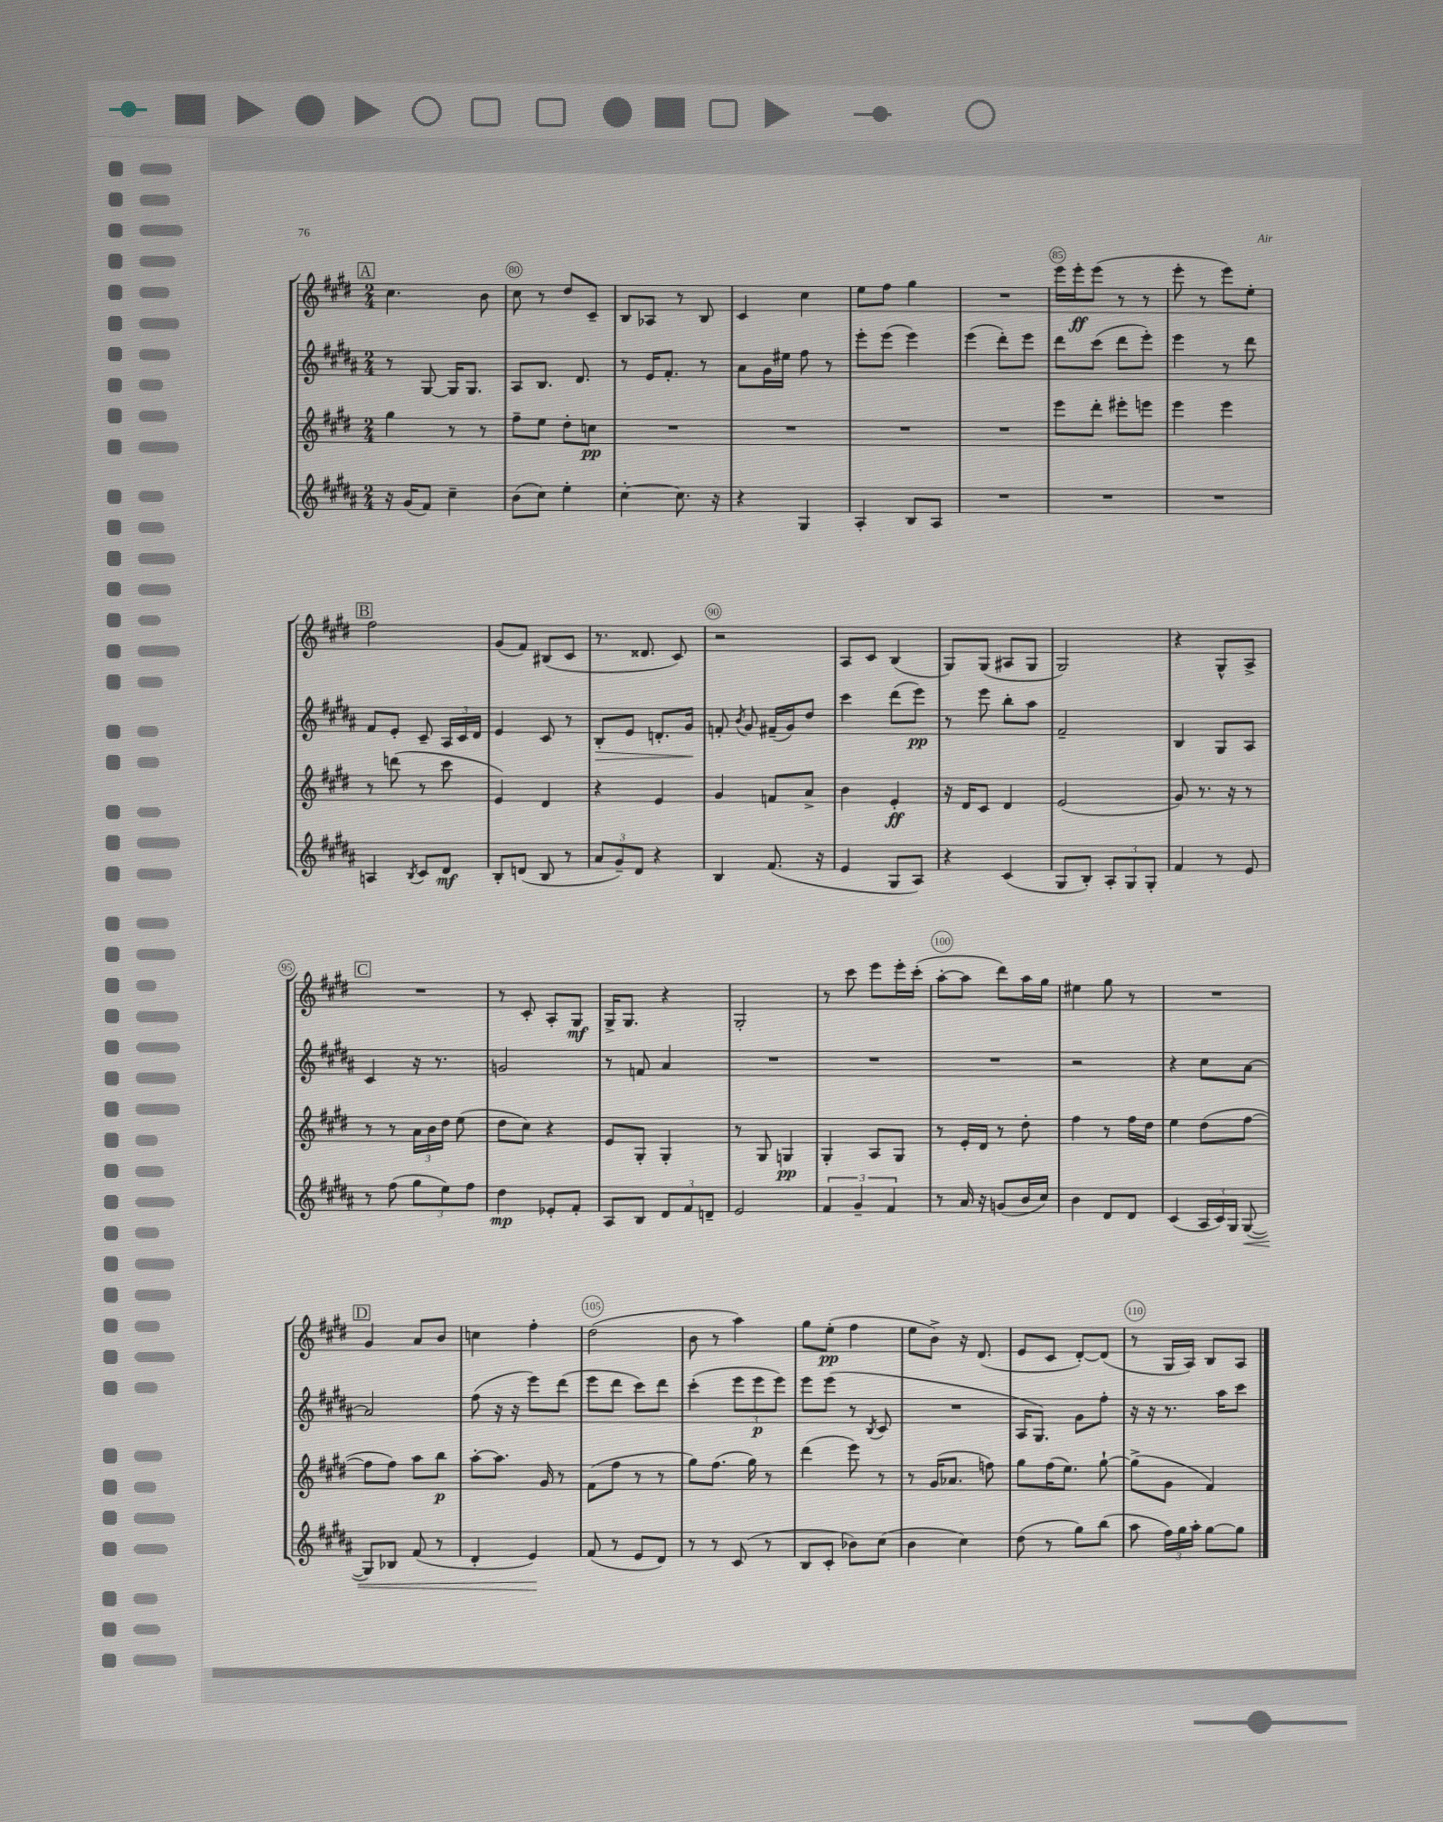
<<
\new StaffGroup <<
\new Staff = "s0" {
    \clef treble \key e \major \numericTimeSignature \time 2/4
    \autoBeamOff \mark \markup { \box "A" } cis''4. b'8 |
    cis''8 r8 dis''8[ cis'8]-- |
    b8[ aes8] r8 b8 |
    cis'4 cis''4 |
    e''8[ fis''8] gis''4 |
    R2 |
    e'''16[ e'''16-.\ff e'''8]( r8 r8 |
    e'''8-. r8 e'''8[) e''8]-. |
    \mark \markup { \box "B" } fis''2 |
    gis'8[( fis'8]) bis8[( cis'8] |
    r8. disis'8. cis'8) |
    r2 |
    a8[ cis'8] b4( |
    gis8[) gis8]( ais8[ gis8] |
    gis2) |
    r4 gis8[-^ a8]-> |
    \mark \markup { \box "C" } R2 |
    r8 cis'8-. a8[-. gis8]\mf |
    gis16[-> gis8.] r4 |
    gis2-. |
    r8 cis'''8 e'''8[ e'''16-. cis'''16]-.( |
    a''8[~-. a''8] dis'''8[) a''16 gis''16] |
    eis''4 gis''8 r8 |
    R2 |
    \mark \markup { \box "D" } gis'4 a'8[ b'8] |
    c''4 fis''4-. |
    dis''2( |
    b'8 r8 a''4) |
    gis''8[ e''8]-.\pp( fis''4 |
    e''8[ b'8]->) r16 dis'8.( |
    e'8[ cis'8] dis'8[~-.) dis'8]( |
    r8 gis16[ a16]) b8[ a8] \bar "|." |
}
\new Staff = "s1" {
    \clef treble \key b \major \numericTimeSignature \time 2/4
    \autoBeamOff \mark \markup { \box "A" } r8 gis8~ gis16[ gis8.] |
    ais8[ b8.] dis'8. |
    r8 e'16[ fis'8.]-. r8 |
    ais'8[ gis'16 eis''16] fis''8 r8 |
    e'''8[-. e'''8]( e'''4) |
    e'''4( dis'''8[-.) e'''8] |
    dis'''8[ cis'''8]( dis'''8[ e'''8]-.) |
    e'''4 r8 dis'''8 |
    \mark \markup { \box "B" } fis'8[ e'8]-. cis'8-- \tuplet 3/2 { ais16[ cis'16 dis'16] } |
    e'4 cis'8 r8 |
    b8[-.\> e'8] d'8.[-. gis'16]\! |
    f'8-. \acciaccatura { b'8 } gis'8 fis'16[--( gis'16) dis''8] |
    cis'''4 dis'''8[( e'''8]\pp) |
    r8 e'''8 b''8[-. ais''8] |
    fis'2-- |
    b4 gis8[ ais8] |
    \mark \markup { \box "C" } cis'4 r16 r8. |
    g'2 |
    r8 f'8 ais'4 |
    R2 |
    R2 |
    R2 |
    r2 |
    r4 cis''8[ ais'8]~ |
    \mark \markup { \box "D" } ais'2 |
    fis''8( r16 r16 e'''8[) dis'''8]( |
    e'''8[ dis'''8] cis'''8[) dis'''8] |
    cis'''4-.( \tuplet 3/2 { e'''8[ e'''8\p e'''8]) } |
    e'''8[ e'''8]( r8 \acciaccatura { b8 } cis'8 |
    R2 |
    ais16[ gis8.]) gis'8[ fis''8]-. |
    r16 r16 r8. ais''16[ cis'''8] \bar "|." |
}
\new Staff = "s2" {
    \clef treble \key e \major \numericTimeSignature \time 2/4
    \autoBeamOff \mark \markup { \box "A" } gis''4 r8 r8 |
    fis''8[-- e''8] dis''8[-. c''8]\pp |
    R2 |
    R2 |
    R2 |
    R2 |
    e'''8[ dis'''8]-. eis'''8[-. e'''8] |
    e'''4 e'''4 |
    \mark \markup { \box "B" } r8 d'''8( r8 cis'''8 |
    e'4) dis'4 |
    r4 e'4 |
    gis'4 f'8[ a'8]-> |
    b'4 e'4-.\ff |
    r16 dis'16[ cis'8] dis'4 |
    e'2( |
    gis'8) r8. r16 r8 |
    \mark \markup { \box "C" } r8 r8 \tuplet 3/2 { a'16[ b'16 dis''16] } e''8( |
    dis''8[ cis''8]) r4 |
    e'8[ gis8]-. gis4-. |
    r8 gis8 g4\pp |
    gis4-. a8[ gis8] |
    r8 e'16[-. dis'16] r8 dis''8-. |
    fis''4 r8 fis''16[ dis''16] |
    e''4 dis''8[( fis''8]~ |
    \mark \markup { \box "D" } fis''8[ fis''8]) a''8[ b''8]\p |
    a''8[~-. a''8.] gis'16 r8 |
    fis'8[( fis''8] r8 r8 |
    gis''8[) fis''8.]( gis''16) r8 |
    dis'''4( e'''8) r8 |
    r8 gis'16[( aes'8.] f''8) |
    gis''8[ fis''16( e''8.]) gis''8~-! |
    gis''8[->( gis'8] fis'4) \bar "|." |
}
\new Staff = "s3" {
    \clef treble \key b \major \numericTimeSignature \time 2/4
    \autoBeamOff \mark \markup { \box "A" } r16 gis'16[( fis'8]) cis''4-- |
    b'8[( cis''8]) e''4-. |
    cis''4~-. cis''8. r16 |
    r4 gis4 |
    ais4-. b8[ ais8] |
    R2 |
    R2 |
    R2 |
    \mark \markup { \box "B" } a4 \acciaccatura { b8 } cis'8[ dis'8]\mf |
    b8[-. d'8]( b8 r8 |
    \tuplet 3/2 { ais'8[ gis'8--) dis'8] } r4 |
    b4 fis'8.( r16 |
    e'4 gis8[ ais8]) |
    r4 cis'4( |
    gis8[ b8]-.) \tuplet 3/2 { ais8[-. gis8 gis8]-. } |
    fis'4 r8 e'8 |
    \mark \markup { \box "C" } r8 fis''8( \tuplet 3/2 { gis''8[ e''8) fis''8] } |
    dis''4\mp ees'8[-. fis'8]-. |
    ais8[ b8] \tuplet 3/2 { dis'8[ fis'8 d'8]-- } |
    e'2 |
    \tuplet 3/2 { fis'4 gis'4-- fis'4 } |
    r8 ais'16 r16 g'8[( b'16 cis''16]) |
    b'4 dis'8[ dis'8] |
    cis'4( \tuplet 3/2 { ais16[ cis'16) gis16] } gis8~\<( |
    \mark \markup { \box "D" } gis8[) bes8] fis'8( r8 |
    dis'4-. e'4\!) |
    fis'8( r8 e'8[ dis'8]) |
    r8 r8 cis'8( r8 |
    b8[ cis'8]-. bes'8[) cis''8]( |
    b'4 cis''4) |
    dis''8( r8 gis''8[) b''8]( |
    ais''8 \tuplet 3/2 { fis''16[) gis''16 ais''16]-. } gis''8[~ gis''8] \bar "|." |
}
>>
>>
\layout { \context { \Score currentBarNumber = #79 \override BarNumber.break-visibility = ##(#f #t #t) barNumberVisibility = #(every-nth-bar-number-visible 5) \override BarNumber.stencil = #(make-stencil-circler 0.1 0.3 ly:text-interface::print) } }
